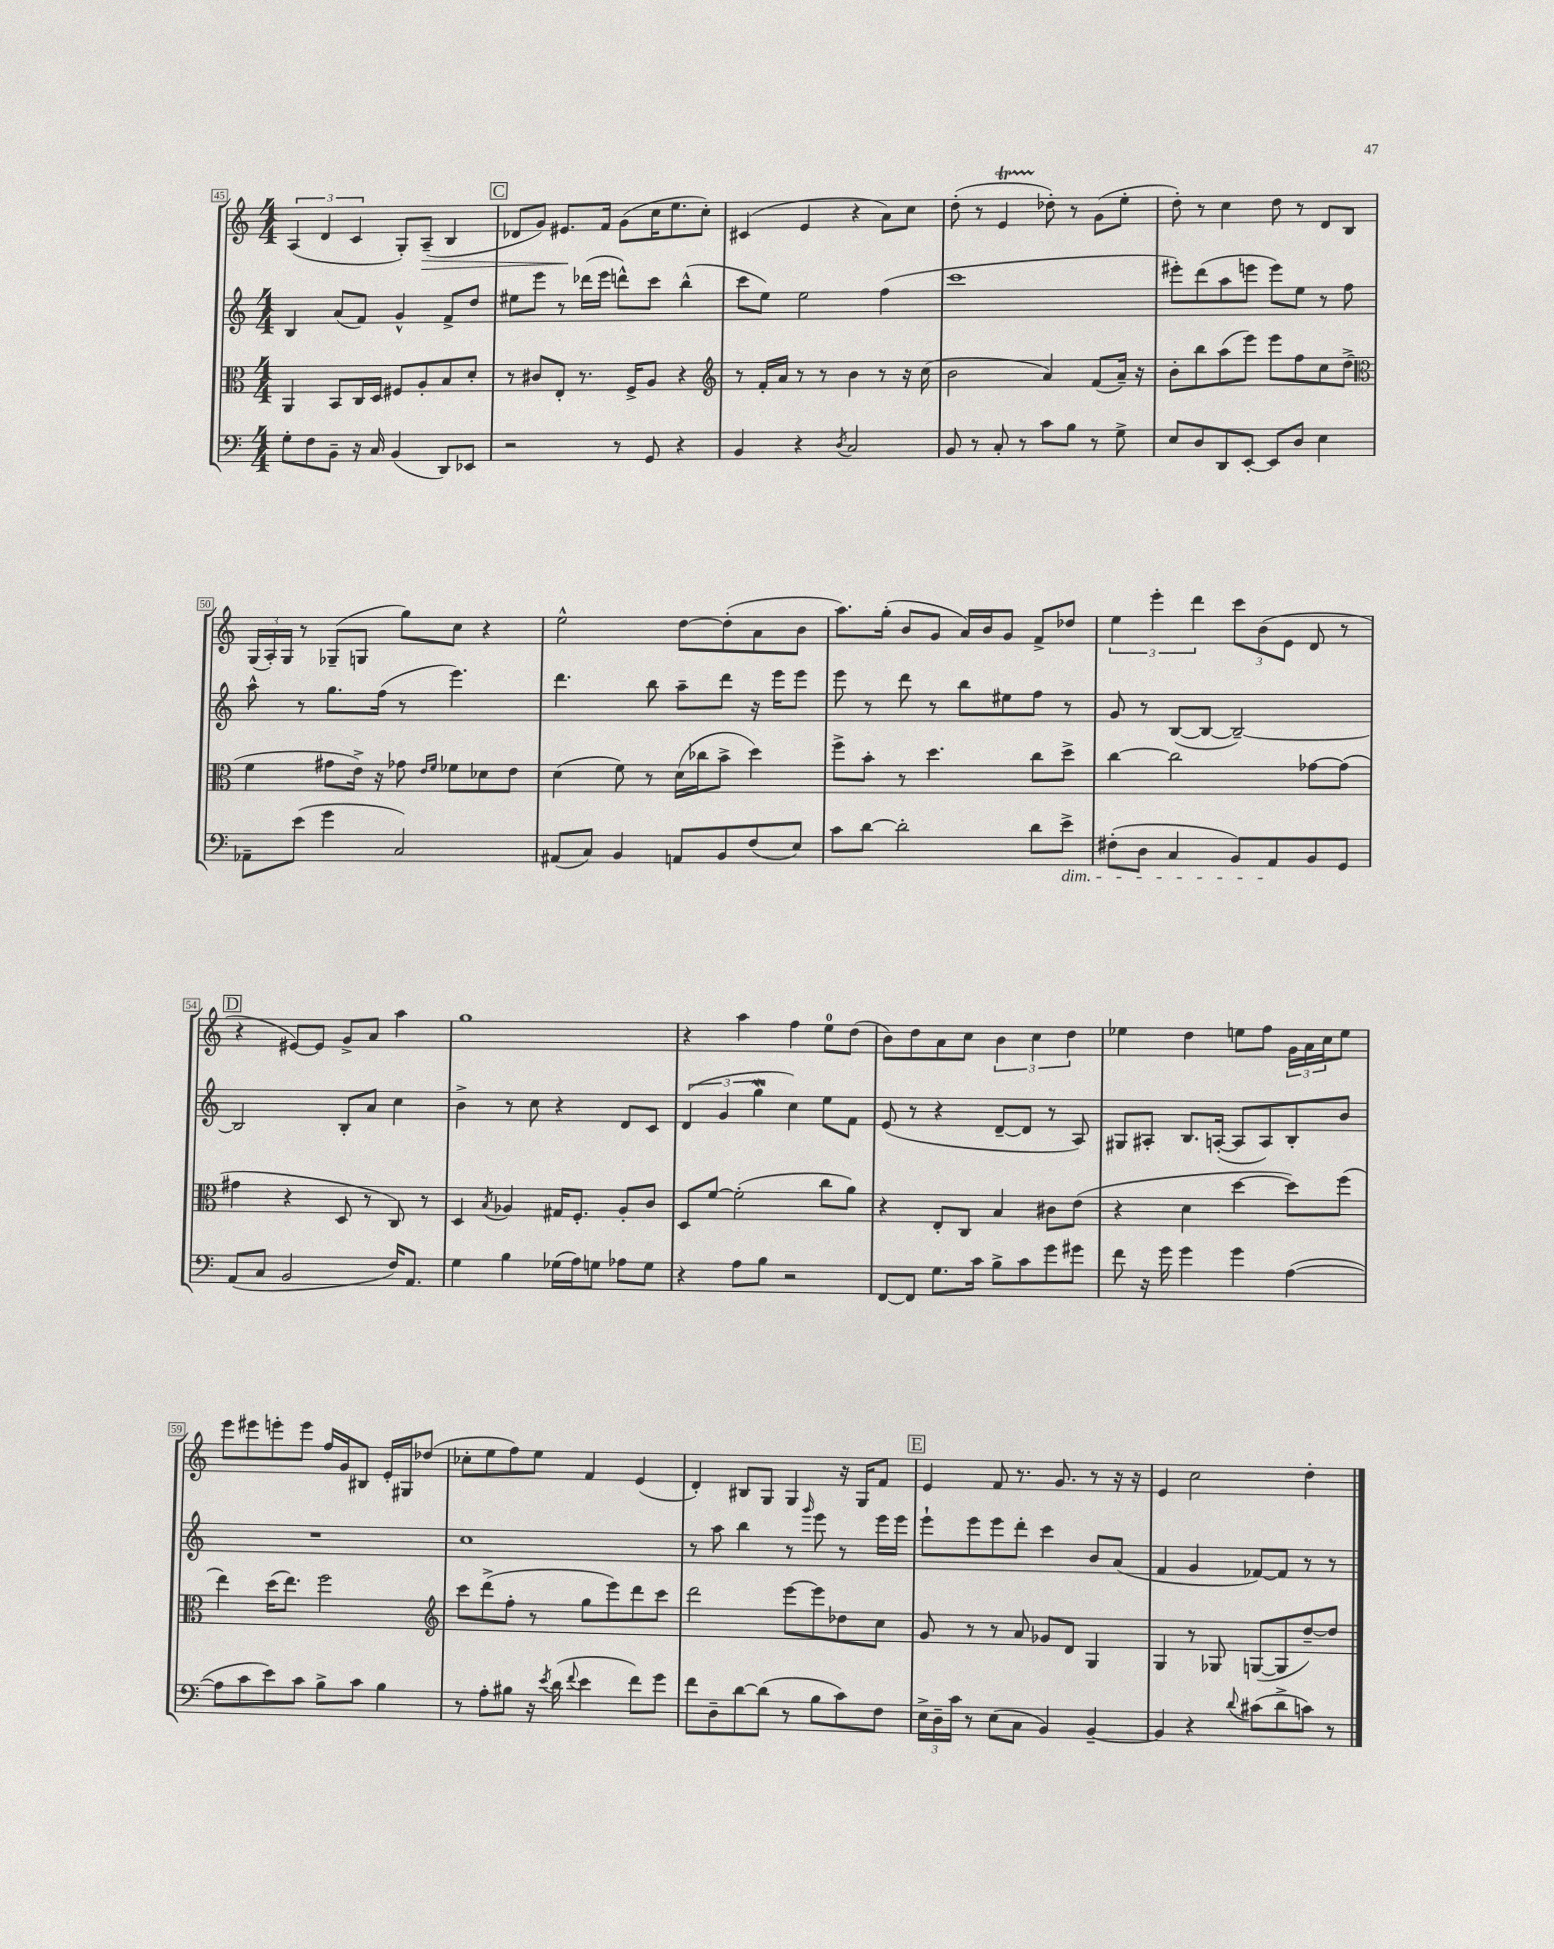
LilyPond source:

<<
\new StaffGroup <<
\new Staff = "s0" {
    \clef treble \key c \major \numericTimeSignature \time 4/4
    \tuplet 3/2 { a4( d'4 c'4 } g8-.) a8--\>( b4 |
    \mark \markup { \box "C" } des'8 g'8) eis'8.\! f'16 g'8( c''16 e''8. c''8-.) |
    cis'4( e'4 r4 a'8) c''8 |
    d''8-.( r8 e'4\startTrillSpan des''8-.\stopTrillSpan) r8 g'8( e''8-. |
    d''8-.) r8 c''4 d''8 r8 d'8 b8 |
    \tuplet 3/2 { g16( a16-.) g16 } r8 ges8--( g8 g''8) c''8 r4 |
    e''2-^ d''8~ d''8-.( a'8 b'8 |
    a''8.) g''16-.( b'8 g'8 a'16) b'16 g'8 f'8-> des''8 |
    \tuplet 3/2 { e''4 e'''4-. d'''4 } \tuplet 3/2 { c'''8 b'8( e'8 } d'8 r8 |
    \mark \markup { \box "D" } r4 eis'8~) eis'8 g'8-> a'8 a''4 |
    g''1 |
    r4 a''4 f''4 e''8-0 d''8( |
    b'8) d''8 a'8 c''8 \tuplet 3/2 { b'4 c''4 d''4 } |
    ees''4 d''4 e''8 f''8 \tuplet 3/2 { g'16 a'16 c''16 } e''8 |
    e'''8 eis'''8 e'''8-. e'''8 f''16 g'16 bis8 e'16-. gis16 des''8( |
    ces''8-. e''8 f''8) e''8 f'4 e'4( |
    d'4-.) bis8 g8 g4 r16 g16 f'8 |
    \mark \markup { \box "E" } e'4 f'8 r8. g'8. r8 r16 r16 |
    e'4 c''2 d''4-. \bar "|." |
}
\new Staff = "s1" {
    \clef treble \key c \major \numericTimeSignature \time 4/4
    b4 a'8( f'8) g'4-^ f'8-> d''8 |
    \mark \markup { \box "C" } eis''8 e'''8 r8 des'''16( e'''16 d'''8-^) c'''8 b''4-^( |
    c'''8 e''8) e''2 f''4( |
    c'''1 |
    eis'''8-.) d'''8( a''8 e'''8 e'''8) e''8 r8 f''8 |
    a''8-^ r8 g''8. f''16( r8 e'''4.) |
    d'''4. b''8 a''8-- d'''8 r16 e'''16 e'''8 |
    e'''8 r8 d'''8 r8 b''8 eis''8 f''8 r8 |
    g'8 r8 b8~( b8~ b2~--) |
    \mark \markup { \box "D" } b2 b8-. a'8 c''4 |
    b'4-> r8 c''8 r4 d'8 c'8 |
    \tuplet 3/2 { d'4( g'4 g''4\mordent } c''4) e''8 f'8 |
    e'8( r8 r4 d'8~-- d'8 r8 a8) |
    gis8 ais8-. b8. a16~-.( a8 a8) b8-. b'8 |
    R1 |
    c''1 |
    r8 a''8 b''4 r8 \grace { g'''16 } e'''8 r8 e'''16 e'''16 |
    \mark \markup { \box "E" } e'''8-! e'''8 e'''8 d'''8-. c'''4 b'8 a'8( |
    f'4 g'4 fes'8~) fes'8 r8 r8 \bar "|." |
}
\new Staff = "s2" {
    \clef alto \key c \major \numericTimeSignature \time 4/4
    a,4 b,8 c16 d16 fis8 a8-. b8 d'8-. |
    \mark \markup { \box "C" } r8 cis'8 e8-. r8. f16-> a8 r4 |
    \clef treble r8 f'16-. a'16 r8 r8 b'4 r8 r16 c''16( |
    b'2 a'4) f'8( a'16--) r16 |
    b'8-. b''8 a''8( e'''8) e'''8 f''8 c''8 d''8->( |
    \clef alto f'4 gis'8 e'16->) r16 ges'8 \grace { e'16 f'16 } fes'8 des'8 e'8 |
    d'4( f'8) r8 d'16( ces''16 b'8-> d''4) |
    f''8-> b'8-. r8 d''4. c''8 d''8-> |
    c''4~ c''2 ges'8~ ges'8( |
    \mark \markup { \box "D" } gis'4 r4 d8 r8 c8) r8 |
    d4 \acciaccatura { b8 } aes4 gis16 f8.-. aes8-. c'8 |
    d8 f'8~ f'2-.( c''8 a'8) |
    r4 e8-. c8 b4 cis'8 e'8( |
    r4 d'4 d''4~ d''8) f''8( |
    e''4) d''16( e''8.) f''2 |
    \clef treble c'''8 d'''8->( f''8-. r8 g''8 e'''8) d'''8 c'''8 |
    d'''2 e'''8~ e'''8 des''8 c''8 |
    \mark \markup { \box "E" } g'8 r8 r8 a'8 ges'8 d'8 g4 |
    g4 r8 ges8 g8~( g8 d''8~--) d''8 \bar "|." |
}
\new Staff = "s3" {
    \clef bass \key c \major \numericTimeSignature \time 4/4
    g8-. f8 b,8-- r16 c16 b,4( d,8) ees,8 |
    \mark \markup { \box "C" } r2 r8 g,8 r4 |
    b,4 r4 \acciaccatura { d8 } c2 |
    b,8 r8 c8-. r8 c'8 b8 r8 g8-> |
    e8 d8 d,8 e,8~-. e,8 d8 e4 |
    aes,8-- e'8( g'4 c2) |
    ais,8( c8) b,4 a,8 b,8 f8( e8) |
    c'8 d'8~ d'2-. d'8 e'8->\dim |
    fis8-.( d8 c4 b,8) a,8\! b,8 g,8 |
    \mark \markup { \box "D" } a,8( c8 b,2 f16) a,8. |
    g4 b4 ges16( a16) g8 aes8 g8 |
    r4 a8 b8 r2 |
    f,8~ f,8 g8. c'16 b8-> c'8 g'8 gis'8 |
    f'8 r16 g'16 g'4 g'4 a4~( |
    a8 c'8 e'8) c'8 b8-> c'8 b4 |
    r8 a8-. bis8 r16 \acciaccatura { e'8 } d'16( \appoggiatura { f'8 } e'4 f'8) g'8 |
    f'8 d8-- d'8~ d'8( r8 b8 c'8) f8 |
    \mark \markup { \box "E" } \tuplet 3/2 { e16-> d16-- c'16 } r8 e8( c8 b,4) b,4~-- |
    b,4 r4 \appoggiatura { d'8 } cis'8( d'8-> c'8) r8 \bar "|." |
}
>>
>>
\layout { \context { \Score currentBarNumber = #45 \override BarNumber.stencil = #(make-stencil-boxer 0.1 0.3 ly:text-interface::print) } }
